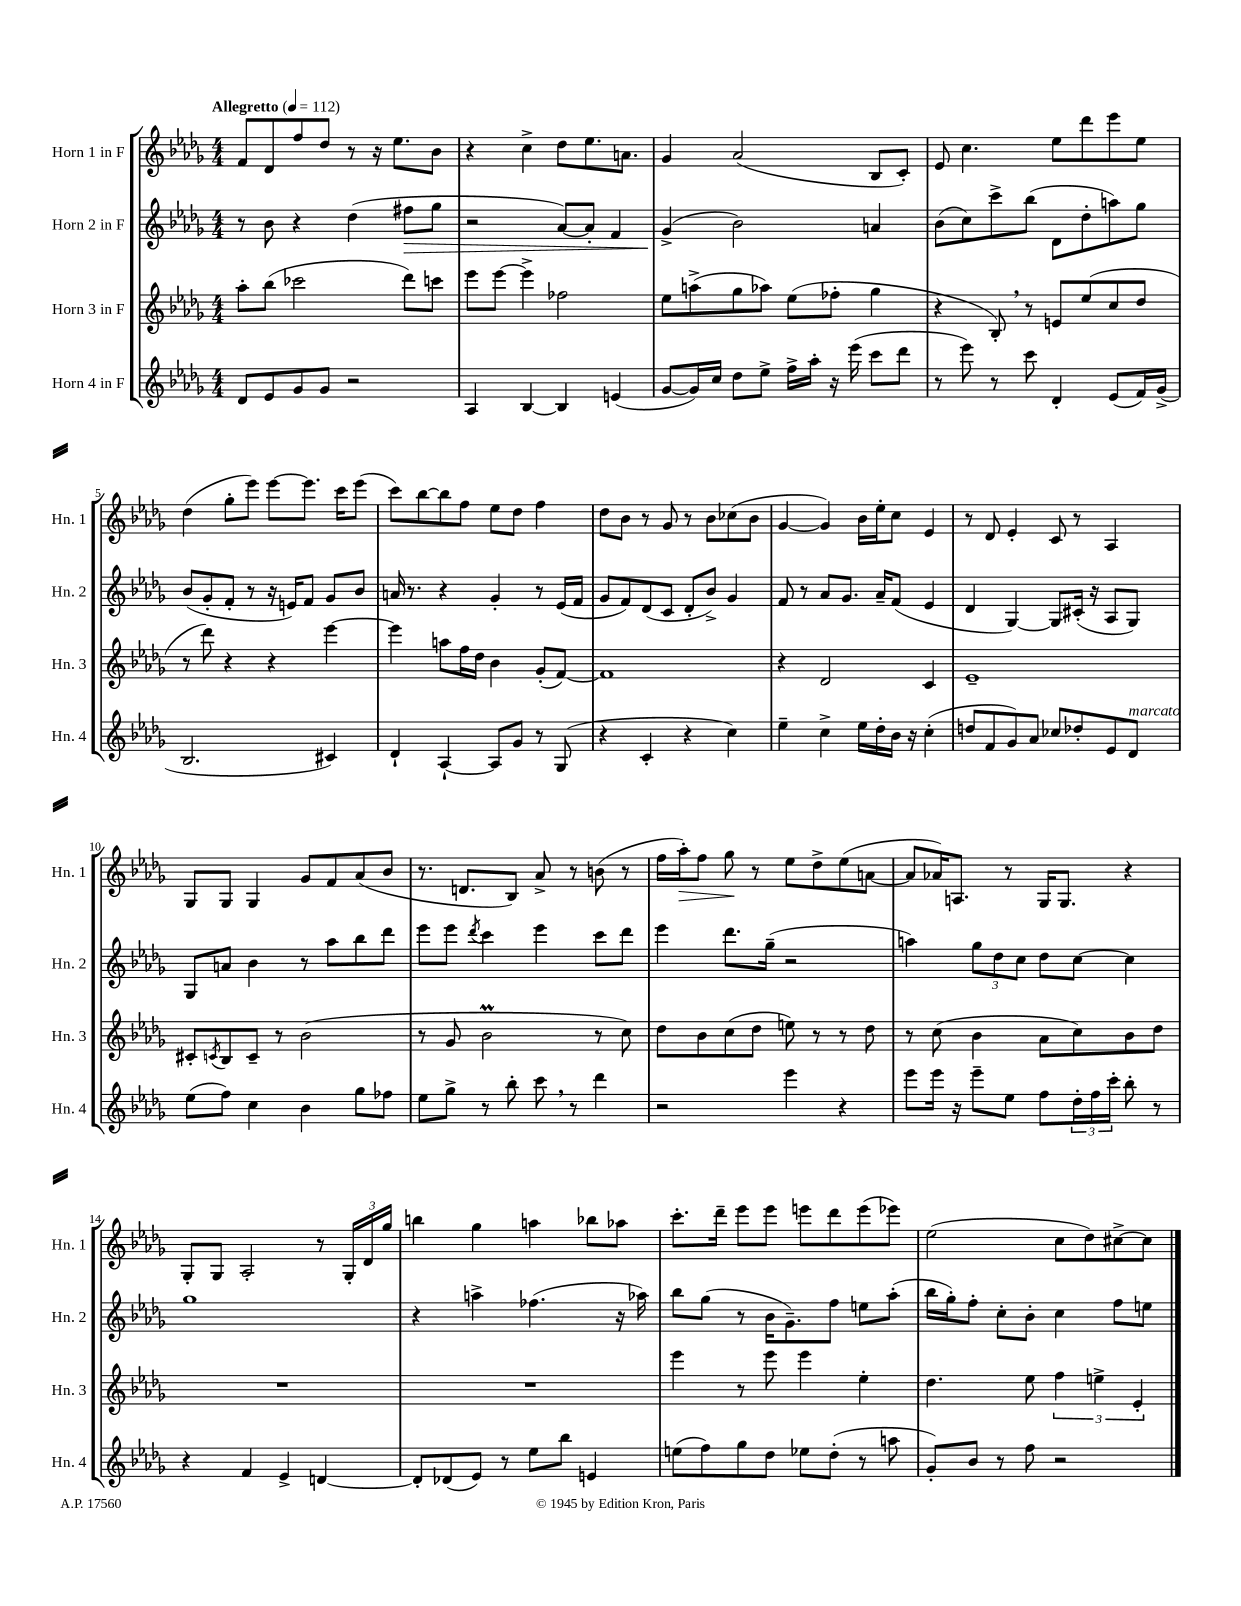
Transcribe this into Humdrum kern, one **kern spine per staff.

**kern	**kern	**kern	**dynam	**kern	**dynam
*part4	*part3	*part2	*part2	*part1	*part1
*staff4	*staff3	*staff2	*staff2	*staff1	*staff1
*I"Horn 4 in F	*I"Horn 3 in F	*I"Horn 2 in F	*	*I"Horn 1 in F	*
*I'Hn. 4	*I'Hn. 3	*I'Hn. 2	*	*I'Hn. 1	*
*clefG2	*clefG2	*clefG2	*	*clefG2	*
*k[b-e-a-d-g-]	*k[b-e-a-d-g-]	*k[b-e-a-d-g-]	*	*k[b-e-a-d-g-]	*
*M4/4	*M4/4	*M4/4	*	*M4/4	*
*MM112	*MM112	*MM112	*	*MM112	*
=1	=1	=1	=1	=1	=1
!	!	!	!	!LO:TX:a:B:t=Allegretto	!
8d-/L	8aa-'\L	8r	.	8f/L	.
8e-/	(8bb-\J	8b-\	.	8d-/	.
8g-/	2ccc-X\	4r	.	8ff/	.
8g-/J	.	.	.	8dd-/J	.
2r	.	(4dd-\	.	8r	.
.	.	.	.	16r	.
.	.	.	.	8.ee-\L	.
!	!	!	!LO:HP:b	!	!
.	8ddd-\L)	8ff#X\L	>	.	.
.	8cccn\J	8gg-\J	.	8b-\J	.
=2	=2	=2	=2	=2	=2
4A-/	8eee-\L	2r	.	4r	.
.	[8eee-\J	.	.	.	.
[4B-/	4eee-^\]	.	.	4cc^\	.
4B-/]	2ff-X\	[8a-/L)	.	8dd-\L	.
.	.	8a-'/J]	.	8.ee-\	.
(4en/	.	4f/	.	.	.
.	.	.	.	8.an\J	.
=3	=3	=3	=3	=3	=3
[8g-/L	8ee-\L	(4g-^/	.	4g-/	.
16g-/L])	(8aan^\	.	.	.	.
16cc/JJ	.	.	.	.	.
8dd-\L	8gg-\	2b-\)	]	(2a-/	.
8ee-^\J	8aa-X\J)	.	.	.	.
16ff^\LL	(8ee-\L	.	.	.	.
16aa-'\JJ	.	.	.	.	.
16r	8ff-X'\J	.	.	.	.
(16eee-\	.	.	.	.	.
8ccc\L	4gg-\	4an/	.	8B-/L	.
8ddd-\J	.	.	.	8c'/J)	.
=4	=4	=4	=4	=4	=4
8r	4r	(8b-\L	.	8e-/	.
8eee-\)	.	8cc\)	.	4.cc\	.
8r	8B-',/)	8ccc^\	.	.	.
8ccc\	8r	(8bb-\J	.	.	.
4d-'/	8en/L	8d-\L	.	8ee-\L	.
.	(8ee-/	8dd-'\	.	8ddd-\	.
(8e-/L	8cc/	8aan\)	.	8eee-\	.
16f/L)	8dd-/J	8gg-\J	.	8ee-\J	.
(16g-^/JJ	.	.	.	.	.
!!LO:LB:g=z
=5	=5	=5	=5	=5	=5
2.B-/	8r	(8b-/L	.	(4dd-\	.
.	8ddd-\)	8g-'/	.	.	.
.	4r	8f'/J	.	8gg-'\L	.
.	.	8r	.	8eee-\J)	.
.	4r	16r	.	[8eee-\L	.
.	.	16en/KL)	.	.	.
.	.	8f/J	.	8.eee-\J]	.
4c#X/)	[4eee-\	8g-/L	.	.	.
.	.	.	.	16ccc\KL	.
.	.	8b-/J	.	(8eee-\J	.
=6	=6	=6	=6	=6	=6
4d-`/	4eee-\]	16an/	.	8ccc\L)	.
.	.	8.r	.	.	.
.	.	.	.	[8bb-\	.
[4A-`/	8aan\L	4r	.	8bb-\]	.
.	16ff\L	.	.	8ff\J	.
.	16dd-\JJ	.	.	.	.
8A-/L]	4b-\	4g-'/	.	8ee-\L	.
8g-/J	.	.	.	8dd-\J	.
8r	(8g-'/L	8r	.	4ff\	.
(8G-/	[8f/J)	(16e-/LL	.	.	.
.	.	16f/JJ	.	.	.
=7	=7	=7	=7	=7	=7
4r	1f]	8g-/L	.	8dd-\L	.
.	.	8f/)	.	8b-\J	.
4c'/	.	(8d-/	.	8r	.
.	.	8c/J	.	8g-/	.
4r	.	8d-'/L	.	8r	.
.	.	8b-^/J)	.	8b-\L	.
4cc\)	.	4g-/	.	(8cc-X\	.
.	.	.	.	8b-\J	.
=8	=8	=8	=8	=8	=8
4ee-~\	4r	8f/	.	[4g-/	.
.	.	8r	.	.	.
4cc^\	2d-/	8a-/L	.	4g-/])	.
.	.	8.g-/J	.	.	.
16ee-\LL	.	.	.	16b-\LL	.
16dd-'\	.	16a-~/KL	.	16ee-'\J	.
16b-\JJ	.	(8f/J	.	8cc\J	.
16r	.	.	.	.	.
(4cc'\	4c/	4e-/	.	4e-/	.
=9	=9	=9	=9	=9	=9
8ddn/L	1e-~	4d-/	.	8r	.
8f/	.	.	.	8d-/	.
8g-/)	.	[4G-/)	.	4e-'/	.
8a-/J	.	.	.	.	.
8cc-X/L	.	8G-/L]	.	8c/	.
8dd-X'/	.	(16c#X'/Jk	.	8r	.
.	.	16r	.	.	.
8e-/	.	8A-/L	.	4A-/	.
!LO:TX:a:i:t=marcato	!	!	!	!	!
8d-/J	.	8G-/J)	.	.	.
!!LO:LB:g=z
=10	=10	=10	=10	=10	=10
(8ee-\L	8c#X'/L	8G-/L	.	8G-/L	.
.	8qcn/	.	.	.	.
8ff\J)	8B-/	8an/J	.	8G-/J	.
4cc\	8c~/J	4b-\	.	4G-/	.
.	8r	.	.	.	.
4b-\	(2b-\	8r	.	8g-/L	.
.	.	8aa-\L	.	8f/	.
8gg-\L	.	8bb-\	.	(8a-/	.
8ff-X\J	.	8ddd-\J	.	8b-/J	.
=11	=11	=11	=11	=11	=11
8ee-\L	8r	8eee-\L	.	8.r	.
8gg-^\J	8g-/	8eee-\J	.	.	.
.	.	.	.	8.dn/L	.
.	.	8qddd-/	.	.	.
8r	2b-M\	4ccc\	.	.	.
8bb-'\	.	.	.	8B-/J)	.
8ccc,\	.	4eee-\	.	8a-^/	.
8r	.	.	.	8r	.
4ddd-\	8r	8ccc\L	.	(8bn\	.
.	8cc\)	8ddd-\J	.	8r	.
=12	=12	=12	=12	=12	=12
2r	8dd-\L	4eee-\	.	16ff\LL	.
!	!	!	!	!	!LO:HP:b
.	.	.	.	16aa-'\J)	>
.	8b-\	.	.	8ff\J	.
.	(8cc\	8.ddd-\L	.	8gg-\	.
.	8dd-\J	.	.	8r	]
.	.	(16gg-~\Jk	.	.	.
4eee-\	8een\)	2r	.	8ee-\L	.
.	8r	.	.	8dd-^\	.
4r	8r	.	.	(8ee-\	.
.	8dd-\	.	.	[8an\J	.
=13	=13	=13	=13	=13	=13
8eee-\L	8r	4aan\)	.	8a/L]	.
16eee-\Jk	(8cc\	.	.	16a-X/K)	.
16r	.	.	.	8.An/J	.
8eee-~\L	4b-\	12gg-\L	.	.	.
.	.	12dd-\	.	.	.
8ee-\J	.	.	.	8r	.
.	.	12cc\J	.	.	.
8ff\L	8a-\L	8dd-\L	.	16G-/KL	.
.	.	.	.	8.G-/J	.
24dd-'\L	8cc\)	[8cc\J	.	.	.
24ff\	.	.	.	.	.
24ccc'\JJ	.	.	.	.	.
8bb-'\	8b-\	4cc\]	.	4r	.
8r	8dd-\J	.	.	.	.
!!LO:LB:g=z
=14	=14	=14	=14	=14	=14
4r	1r	1gg-	.	8G-'/L	.
.	.	.	.	8G-/J	.
4f/	.	.	.	2A-'/	.
4e-^/	.	.	.	.	.
[4dn/	.	.	.	8r	.
.	.	.	.	24G-'/LL	.
.	.	.	.	24d-/	.
.	.	.	.	24gg-/JJ	.
=15	=15	=15	=15	=15	=15
8d'/L]	1r	4r	.	4bbn\	.
(8d-X/	.	.	.	.	.
8e-/J)	.	4aan^\	.	4gg-\	.
8r	.	.	.	.	.
8ee-\L	.	(4.ff-X\	.	4aan\	.
8bb-\J	.	.	.	.	.
4en/	.	.	.	8bb-X\L	.
.	.	16r	.	8aa-X\J	.
.	.	16aa-X\)	.	.	.
=16	=16	=16	=16	=16	=16
(8een\L	4eee-\	8bb-\L	.	8.ccc'\L	.
8ff\)	.	(8gg-\J	.	.	.
.	.	.	.	16ddd-~\Jk	.
8gg-\	8r	8r	.	8eee-\L	.
8dd-\J	8eee-\	16b-\KL	.	8eee-\J	.
.	.	8.g-~\)	.	.	.
8ee-X\L	4eee-\	.	.	8eeen\L	.
(8dd-'\J	.	8ff\J	.	8ddd-\	.
8r	4ee-'\	8een\L	.	(8eee\	.
8aan\	.	(8aa-'\J	.	8eee-X\J)	.
=17	=17	=17	=17	=17	=17
8g-'/L)	4.dd-\	16bb-\LL	.	(2ee-\	.
.	.	16gg-'\J)	.	.	.
8b-/J	.	8ff'\J	.	.	.
8r	.	8cc'\L	.	.	.
8ff\	8ee-\	8b-'\J	.	.	.
2r	6ff\	4cc\	.	8cc\L	.
.	.	.	.	8dd-\)	.
.	6een^\	.	.	.	.
.	.	8ff\L	.	[8cc#X^\	.
.	6e-'/	.	.	.	.
.	.	8een\J	.	8cc#\J]	.
==	==	==	==	==	==
*-	*-	*-	*-	*-	*-
